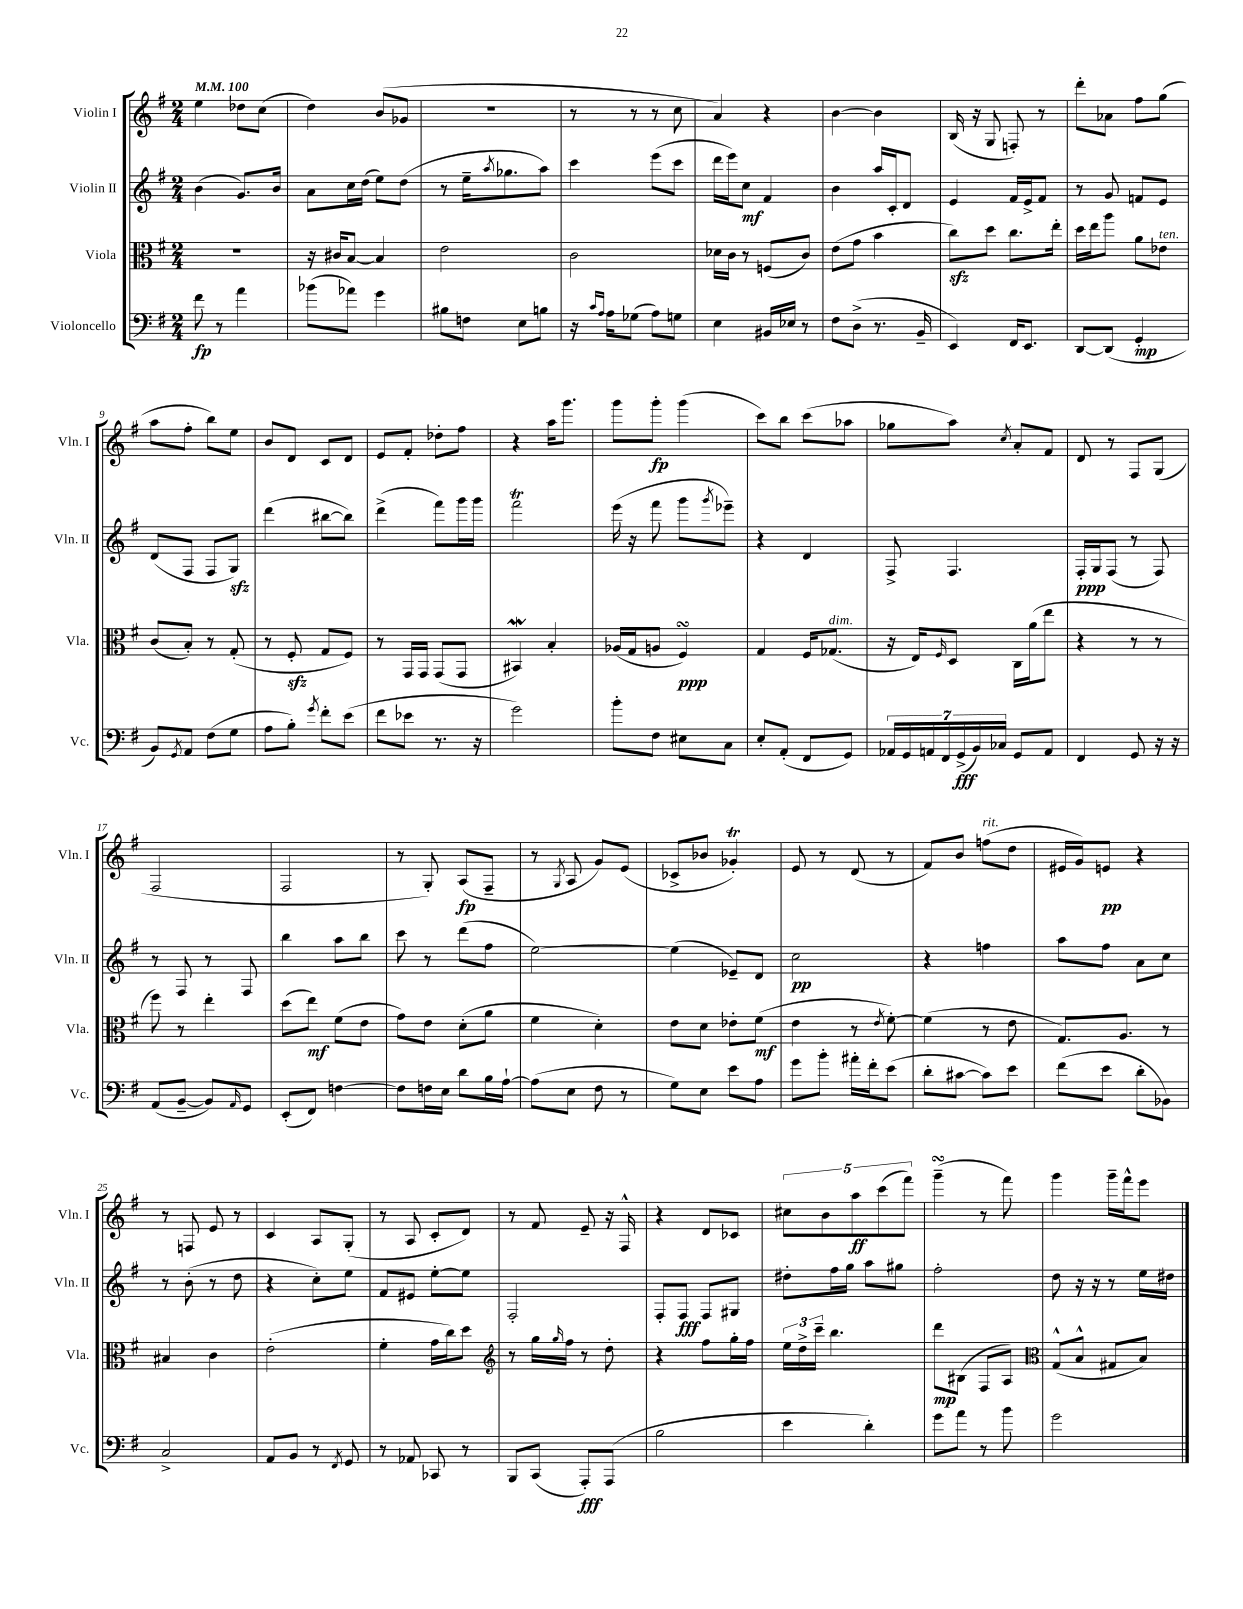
<<
\new StaffGroup <<
\new Staff = "s0" \with { instrumentName = "Violin I" shortInstrumentName = "Vln. I" } {
    \clef treble \key g \major \numericTimeSignature \time 2/4 \tempo 4 = 100
    e''4 des''8 c''8( |
    d''4) b'8( ges'8 |
    R2 |
    r8 r8 r8 c''8 |
    a'4) r4 |
    b'4~ b'4 |
    b16( r16 g8 f8-.) r8 |
    d'''8-. aes'8 fis''8 g''8( |
    a''8 fis''8-. b''8) e''8 |
    b'8 d'8 c'8 d'8 |
    e'8 fis'8-. des''8-. fis''8 |
    r4 a''16 g'''8. |
    g'''8 g'''8-.\fp g'''4( |
    c'''8) b''8 c'''8( aes''8 |
    ges''8 a''8) \acciaccatura { c''8 } a'8-. fis'8 |
    d'8 r8 fis8 g8( |
    fis2 |
    fis2 |
    r8 g8-.) a8\fp( fis8-- |
    r8 \acciaccatura { g8 } a8 g'8) e'8( |
    ces'8-> bes'8 ges'4-.\trill) |
    e'8 r8 d'8( r8 |
    fis'8) b'8 f''8^\markup { \italic "rit." }( d''8 |
    eis'16 g'16) e'8\pp r4 |
    r8 f8 e'8 r8 |
    c'4 a8 g8-.( |
    r8 a8 c'8-. d'8) |
    r8 fis'8 e'8-- r16 fis16-^ |
    r4 d'8 ces'8 |
    \tuplet 5/4 { cis''8 b'8 a''8\ff c'''8( fis'''8) } |
    g'''4--\turn( r8 fis'''8) |
    g'''4 g'''16-- fis'''16-^ e'''8 \bar "|." |
}
\new Staff = "s1" \with { instrumentName = "Violin II" shortInstrumentName = "Vln. II" } {
    \clef treble \key g \major \numericTimeSignature \time 2/4
    b'4( g'8.) b'16 |
    a'8 c''16 d''16( e''8) d''8( |
    r8 e''16-- \acciaccatura { a''8 } ges''8. a''8) |
    c'''4 e'''8( c'''8 |
    d'''16 e'''16) c''8\mf fis'4 |
    b'4 a''16 c'16-. d'8 |
    e'4 fis'16 e'16-> fis'8 |
    r8 g'8 f'8 e'8 |
    d'8( fis8 fis8 g8\sfz) |
    d'''4( bis''8~ bis''8) |
    d'''4->( fis'''8) g'''16 g'''16 |
    fis'''2\trill |
    e'''16( r16 fis'''8 g'''8 \acciaccatura { g'''8 } ees'''8--) |
    r4 d'4 |
    fis8-> fis4. |
    fis16-.\ppp g16 fis8( r8 fis8) |
    r8 fis8 r8 fis8 |
    b''4 a''8 b''8 |
    c'''8 r8 d'''8( fis''8 |
    e''2~) |
    e''4( ees'8--) d'8 |
    c''2\pp |
    r4 f''4 |
    a''8 fis''8 a'8 c''8 |
    r8 b'8-.( r8 d''8 |
    r4 c''8-.) e''8 |
    fis'8 eis'8 e''8~-. e''8 |
    fis2-. |
    fis8-. fis8\fff fis8 gis8 |
    dis''8-. fis''16 g''16 a''8 gis''8 |
    fis''2-. |
    d''8 r16 r16 r8 e''16 dis''16 \bar "|." |
}
\new Staff = "s2" \with { instrumentName = "Viola" shortInstrumentName = "Vla." } {
    \clef alto \key g \major \numericTimeSignature \time 2/4
    R2 |
    r16 cis'16 b8~ b4 |
    e'2 |
    c'2 |
    des'16 c'16 r8 f8( c'8) |
    e'8( g'8 b'4 |
    c''8\sfz) d''8 c''8. e''16-. |
    d''16 e''16 a''8 a'8 ees'8^\markup { \italic "ten." } |
    c'8( b8-.) r8 g8-.( |
    r8 fis8-.\sfz g8 fis8) |
    r8 g,16 g,16 g,8( g,8 |
    bis,4\mordent) b4-. |
    aes16( g16 a8 fis4\turn\ppp) |
    g4 fis16 ges8.^\markup { \italic "dim." }( |
    r16 e16) \grace { fis16 } d8 c16 a'16( e''8 |
    r4 r8 r8 |
    fis''8) r8 e''4-. |
    d''8( e''8\mf) fis'8( e'8 |
    g'8) e'8 d'8-.( a'8 |
    fis'4 d'4-.) |
    e'8 d'8 ees'8-. fis'8\mf( |
    e'4 r8 \acciaccatura { e'8 } fis'8~-.) |
    fis'4( r8 e'8 |
    g8.) a8. r8 |
    bis4 c'4 |
    e'2-.( |
    fis'4-. g'16 c''16) d''8 |
    \clef treble r8 g''16 \grace { g''16 } fis''16 r8 d''8-. |
    r4 fis''8 g''16-. fis''16 |
    \tuplet 3/2 { e''16 d''16-> c'''16-- } b''4. |
    d'''8\mp bis8( fis8 a8) |
    \clef alto g8-^( b8-^ gis8 b8) \bar "|." |
}
\new Staff = "s3" \with { instrumentName = "Violoncello" shortInstrumentName = "Vc." } {
    \clef bass \key g \major \numericTimeSignature \time 2/4
    fis'8\fp r8 a'4 |
    bes'8( aes'8) g'4 |
    bis8 f8 e8 b8 |
    r16 \grace { c'16 a16 } a16 ges8( a8) g8 |
    e4 bis,16 ees16 r8 |
    fis8 d8->( r8. b,16-- |
    e,4) fis,16 e,8. |
    d,8~ d,8( g,4-.\mp |
    b,8) \acciaccatura { g,8 } a,8 fis8( g8 |
    a8 b8-.) \acciaccatura { g'8 } fis'8-. e'8( |
    fis'8 ees'8 r8. r16 |
    g'2) |
    b'8-. fis8 eis8 c8 |
    e8-. a,8-.( fis,8 g,8) |
    \tuplet 7/4 { aes,16 g,16 a,16 fis,16 g,16->\fff( b,16) ces16 } g,8 a,8 |
    fis,4 g,8 r16 r16 |
    a,8( b,8~-- b,8) \grace { a,16 } g,8 |
    e,8-.( fis,8) f4~ |
    f8 f16 e16 d'8 b16 a16~-! |
    a8( e8 fis8 r8 |
    g8) e8 e'8 a8 |
    g'8 b'8-. ais'16-. fis'16-. e'8( |
    d'8-. cis'8~ cis'8) e'8 |
    fis'8( e'8 d'8-. bes,8) |
    c2-> |
    a,8 b,8 r8 \acciaccatura { fis,8 } g,8 |
    r8 aes,8 ces,8 r8 |
    b,,8 c,8( a,,8-.\fff) a,,8( |
    b2 |
    e'4 d'4-.) |
    g'8 a'8 r8 b'8 |
    g'2 \bar "|." |
}
>>
>>
